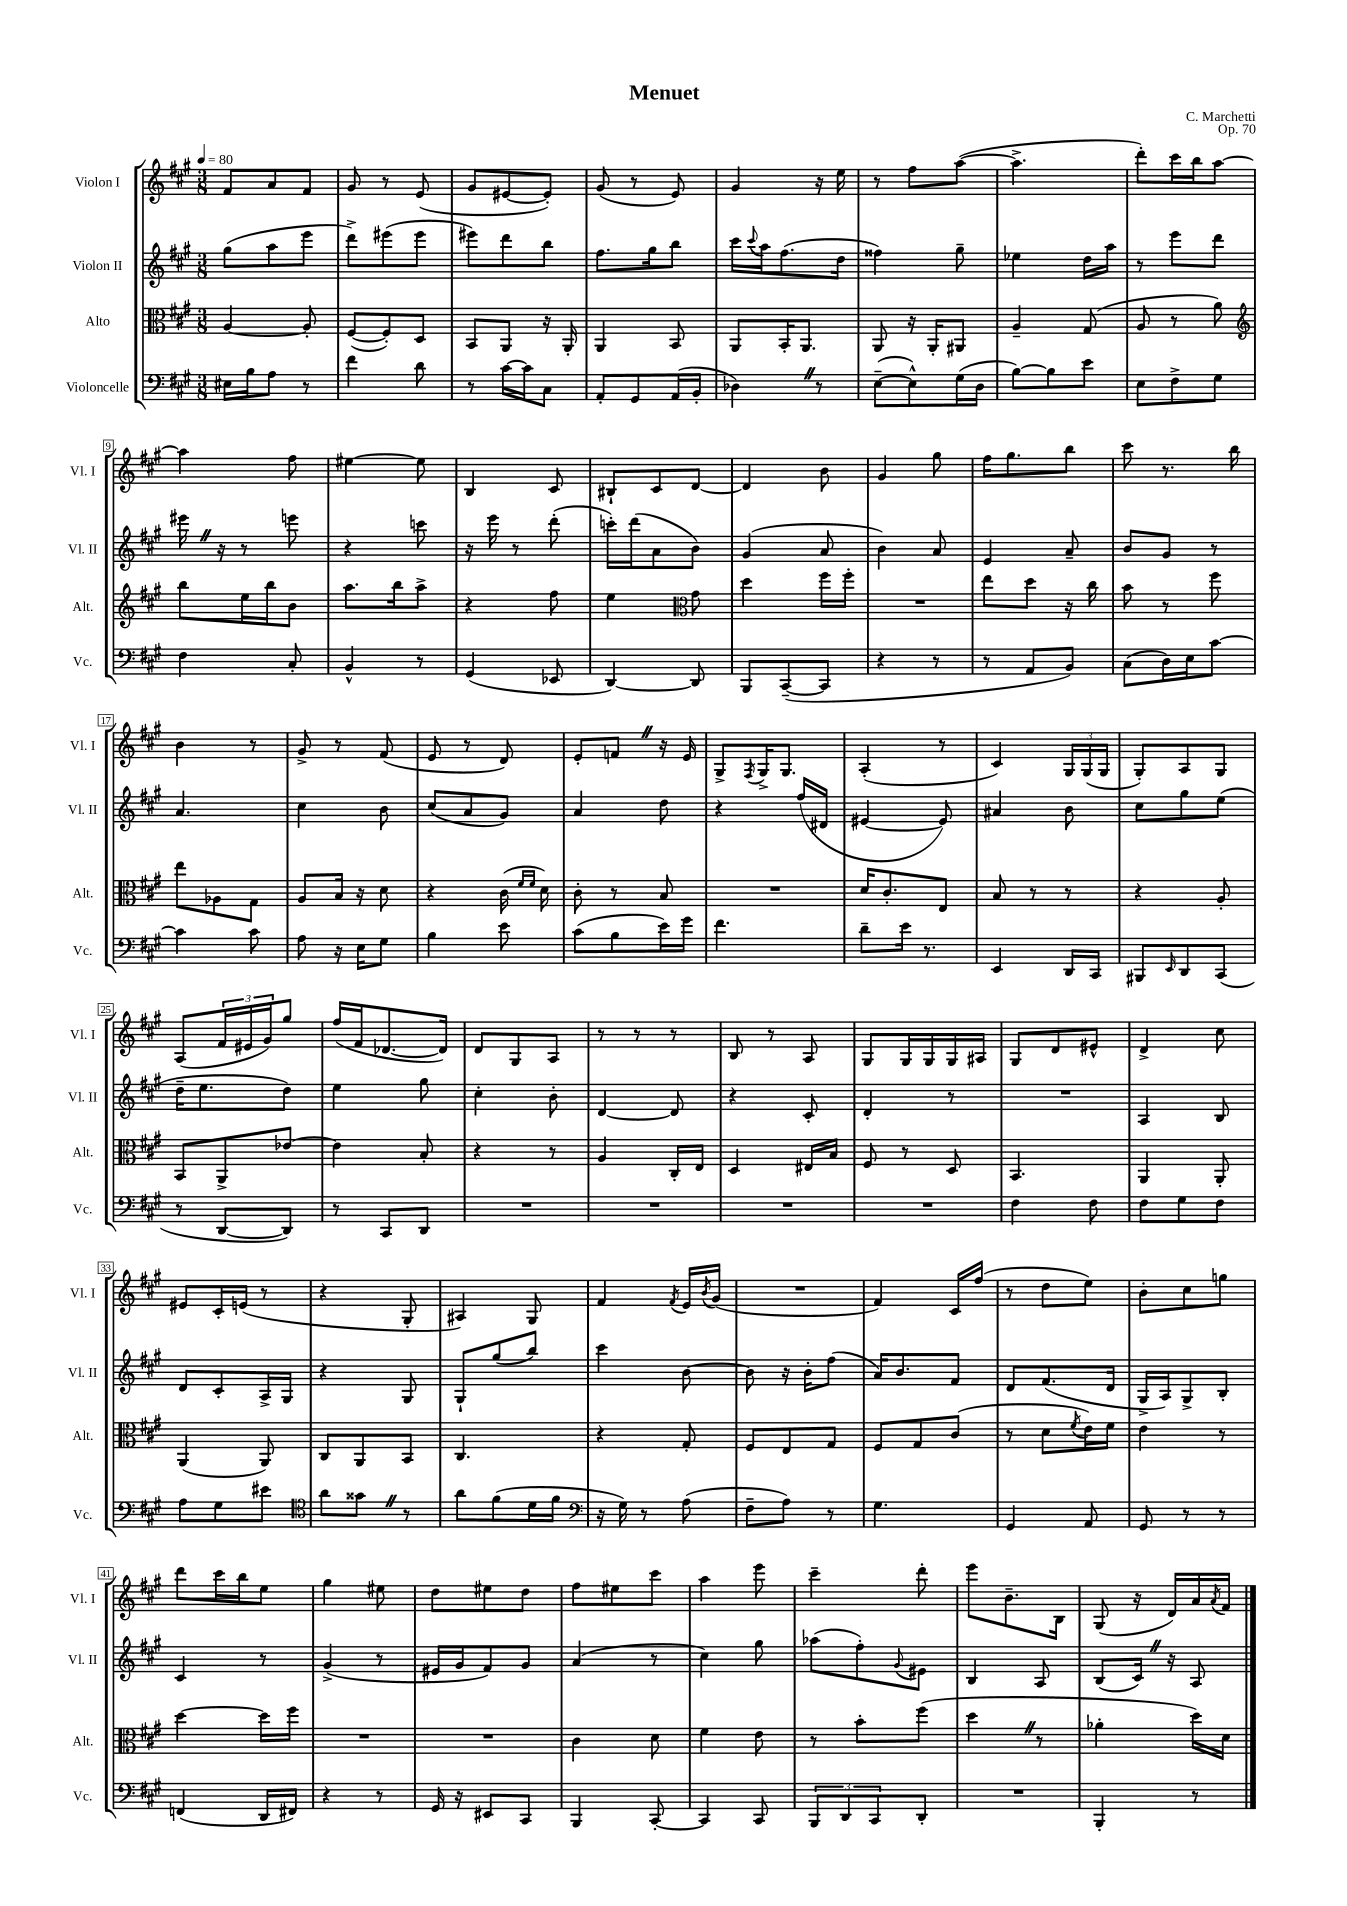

**kern	**kern	**kern	**kern
*staff4	*staff3	*staff2	*staff1
*clefF4	*clefC3	*clefG2	*clefG2
*k[f#c#g#]	*k[f#c#g#]	*k[f#c#g#]	*k[f#c#g#]
*M3/8	*M3/8	*M3/8	*M3/8
*MM80	*MM80	*MM80	*MM80
16E#\LL	[4A/	(8gg#\L	8f#/L
16B\J	.	.	.
8A\J	.	8aa\	8a/
8r	8A'/]	8eee\J	8f#/J
=	=	=	=
4f#\	([8F#/L	8ddd^\L)	8g#/
.	8F#'/])	(8eee#\	8r
8d\	8D/J	8eee#\J	(8e/
=	=	=	=
8r	8BB/L	8eee#\L)	8g#/L
[16c#\LL	8AA/J	8ddd\	[8e#/
16c#\]J	.	.	.
8C#\J	16r	8bb\J	8e#'/]J)
.	16AA'/	.	.
=	=	=	=
8AA'/L	4AA/	8.ff#\L	(8g#/
8GG#/	.	.	8r
.	.	16gg#\k	.
(16AA/L	8BB/	8bb\J	8e/)
16BB'/JJ	.	.	.
=	=	=	=
4D-\)	8AA/L	16ccc#\LL	4g#/
.	.	8qqccc#/	.
.	.	16aa\J	.
.	16BB'/K	(8.ff#\	.
.	8.AA/J	.	.
8r	.	.	16r
.	.	16dd\Jk	16ee\
=	=	=	=
([8E~\L	8AA/	4ff##\)	8r
8E^^\])	16r	.	8ff#\L
.	16AA'/LK	.	.
(16G#\L	8AA#/J	8gg#~\	([8aa\J
16D\JJ	.	.	.
=	=	=	=
[8B\L)	4A~/	4ee-\	4.aa^\]
8B\]	.	.	.
8e\J	(8G#/	16dd\LL	.
.	.	16aa\JJ	.
=	=	=	=
8E\L	8A/	8r	8ddd'\L)
8F#^\	8r	8eee\L	16ccc#\L
.	.	.	16bb\J
8G#\J	8a\)	8ddd\J	[8aa\J
=	=	=	=
*	*clefG2	*	*
4F#\	8bb\L	16eee#\	4aa\]
.	.	16r	.
.	16ee\L	8r	.
.	16bb\J	.	.
8C#'/	8b\J	8eee\	8ff#\
=	=	=	=
4BB^^/	8.aa\L	4r	[4ee#\
.	16bb\k	.	.
8r	8aa^\J	8ccc\	8ee#\]
=	=	=	=
(4GG#/	4r	16r	4B/
.	.	16eee\	.
.	.	8r	.
8EE-/	8ff#\	(8ddd'\	8c#/
=	=	=	=
[4DD/)	4ee\	16ccc'\LL)	8B#`/L
.	.	(16ddd\J	.
.	.	8a\	8c#/
*	*clefC3	*	*
8DD/]	8g#\	8b\J)	[8d/J
=	=	=	=
8BBB/L	4dd\	(4g#/	4d/]
([8CC#~/	.	.	.
8CC#/]J	16ff#\LL	8a/	8b\
.	16ff#'\JJ	.	.
=	=	=	=
4r	4.r	4b\)	4g#/
8r	.	8a/	8gg#\
=	=	=	=
8r	8ee\L	4e/	16ff#\LK
.	.	.	8.gg#\
8AA/L	8dd\J	.	.
8BB/J)	16r	8a~/	8bb\J
.	16cc#\	.	.
=	=	=	=
(8C#\L	8b\	8b/L	8ccc#\
16D\L)	8r	8g#/J	8.r
16E\J	.	.	.
[8c#\J	8ff#\	8r	.
.	.	.	16bb\
=	=	=	=
4c#\]	8ee\L	4.a/	4b\
.	8A-\	.	.
8c#\	8G#\J	.	8r
=	=	=	=
8A\	8A/L	4cc#\	8g#^/
16r	16B/Jk	.	8r
16E\LK	16r	.	.
8G#\J	8d\	8b\	(8f#/
=	=	=	=
4B\	4r	(8cc#/L	8e/
.	.	8a/	8r
8e\	(16c#\	8g#/J)	8d/)
.	16qqf#/LL	.	.
.	16qqf#/JJ	.	.
.	16d\)	.	.
=	=	=	=
(8c#\L	8c#'\	4a/	8e'/L
8B\	8r	.	8f/J
16e\L)	8B/	8dd\	16r
16g#\JJ	.	.	16e/
=	=	=	=
4.f#\	4.r	4r	8G#^/L
.	.	.	8qF#/
.	.	.	16G#^/K
.	.	.	8.G#/J
.	.	(16ff#/LL	.
.	.	16d#/JJ	.
=	=	=	=
8d~\L	16d/LK	[4e#/	(4A'/
.	8.c#'/	.	.
16e\Jk	.	.	.
8.r	.	.	.
.	8E/J	8e#/])	8r
=	=	=	=
4EE/	8B/	4a#/	4c#/)
.	8r	.	.
16DD/LL	8r	8b\	24G#/LL
.	.	.	(24G#/
16CC#/JJ	.	.	.
.	.	.	24G#/JJ
=	=	=	=
8BBB#/L	4r	8cc#\L	8G#'/L)
16qqEE/	.	.	.
8DD/	.	8gg#\	8A/
(8CC#/J	8A'/	(8ee\J	8G#/J
=	=	=	=
8r	8BB/L	16dd~\LK	(8A/L
.	.	8.ee\	.
[8DD/L	8AA^/	.	24f#/L
.	.	.	24e#/
.	.	.	24g#/J)
8DD/]J)	[8e-/J	8dd\J)	8gg#/J
=	=	=	=
8r	4e-\]	4ee\	(16ff#/LL
.	.	.	16f#/J
8CC#/L	.	.	[8.d-/
8DD/J	8B'/	8gg#\	.
.	.	.	16d-/]Jk)
=	=	=	=
4.r	4r	4cc#'\	8d/L
.	.	.	8G#/
.	8r	8b'\	8A/J
=	=	=	=
4.r	4A/	[4d/	8r
.	.	.	8r
.	16C#'/LL	8d/]	8r
.	16E/JJ	.	.
=	=	=	=
4.r	4D/	4r	8B/
.	.	.	8r
.	16E#/LL	8c#'/	8A/
.	16B/JJ	.	.
=	=	=	=
4.r	8F#/	4d'/	8G#/L
.	8r	.	16G#/L
.	.	.	16G#/
.	8D/	8r	16G#/
.	.	.	16A#/JJ
=	=	=	=
4F#\	4.BB/	4.r	8G#/L
.	.	.	8d/
8F#\	.	.	8e#^^/J
=	=	=	=
8F#\L	4AA/	4A/	4d^/
8G#\	.	.	.
8F#\J	8AA'/	8B/	8cc#\
=	=	=	=
8A\L	(4AA/	8d/L	8e#/L
8G#\	.	8c#'/	16c#'/L
.	.	.	(16e/JJ
8e#\J	8AA/)	16A^/L	8r
.	.	16G#/JJ	.
=	=	=	=
*clefC4	*	*	*
8a\L	8C#/L	4r	4r
8g##\J	8AA/	.	.
8r	8BB/J	8G#/	8G#'/
=	=	=	=
8a\L	4.C#/	8G#`/L	4A#/)
(8f#\	.	(8gg#/	.
16d\L	.	8bb/J)	8G#/
16f#\JJ	.	.	.
=	=	=	=
*clefF4	*	*	*
16r	4r	4ccc#\	4f#/
16G#\)	.	.	.
8r	.	.	.
.	.	.	8qf#/
(8A\	8G#'/	[8b\	16e/LL
.	.	.	8qb/
.	.	.	(16g#/JJ
=	=	=	=
8F#~\L	8F#/L	8b\]	4.r
8A\J)	8E/	16r	.
.	.	16b'\LK	.
8r	8G#/J	(8ff#\J	.
=	=	=	=
4.G#\	8F#/L	16a/LK)	4f#/)
.	.	8.b/	.
.	8G#/	.	.
.	(8c#/J	8f#/J	16c#/LL
.	.	.	(16ff#/JJ
=	=	=	=
4GG#/	8r	8d/L	8r
.	8d\L	(8.f#/	8dd\L
.	8qf#/	.	.
8AA/	16e\L)	.	8ee\J)
.	16f#\JJ	16d/Jk	.
=	=	=	=
8GG#/	4e\	16G#^/LL	8b'\L
.	.	16A/J)	.
8r	.	8G#^/	8cc#\
8r	8r	8B'/J	8gg\J
=	=	=	=
(4FF/	[4dd\	4c#/	8ddd\L
.	.	.	16ccc#\L
.	.	.	16bb\J
16DD/LL	16dd\]LL	8r	8ee\J
16FF#/JJ)	16ff#\JJ	.	.
=	=	=	=
4r	4.r	(4g#^/	4gg#\
8r	.	8r	8ee#\
=	=	=	=
16GG#/	4.r	16e#/LL	8dd\L
16r	.	16g#/J	.
8EE#/L	.	8f#/)	8ee#\
8CC#/J	.	8g#/J	8dd\J
=	=	=	=
4BBB/	4c#\	(4a/	8ff#\L
.	.	.	8ee#\
[8CC#'/	8d\	8r	8ccc#\J
=	=	=	=
4CC#/]	4f#\	4cc#\)	4aa\
8CC#/	8e\	8gg#\	8eee\
=	=	=	=
12BBB/L	8r	(8aa-\L	4ccc#~\
12DD/	.	.	.
.	8b'\L	8ff#'\)	.
12CC#/	.	.	.
.	.	8qqg#/	.
8DD'/J	(8ff#\J	8e#\J	8ddd'\
=	=	=	=
4.r	4dd\	4B/	8eee\L
.	.	.	8.b~\
.	8r	8A/	.
.	.	.	16B\Jk
=	=	=	=
4BBB'/	4a-'\	(8B/L	(8G#/
.	.	16c#/Jk)	16r
.	.	16r	16d/LL)
8r	16dd\LL)	8A/	16a/
.	.	.	8qa/
.	16d\JJ	.	16f#/JJ
==	==	==	==
*-	*-	*-	*-
